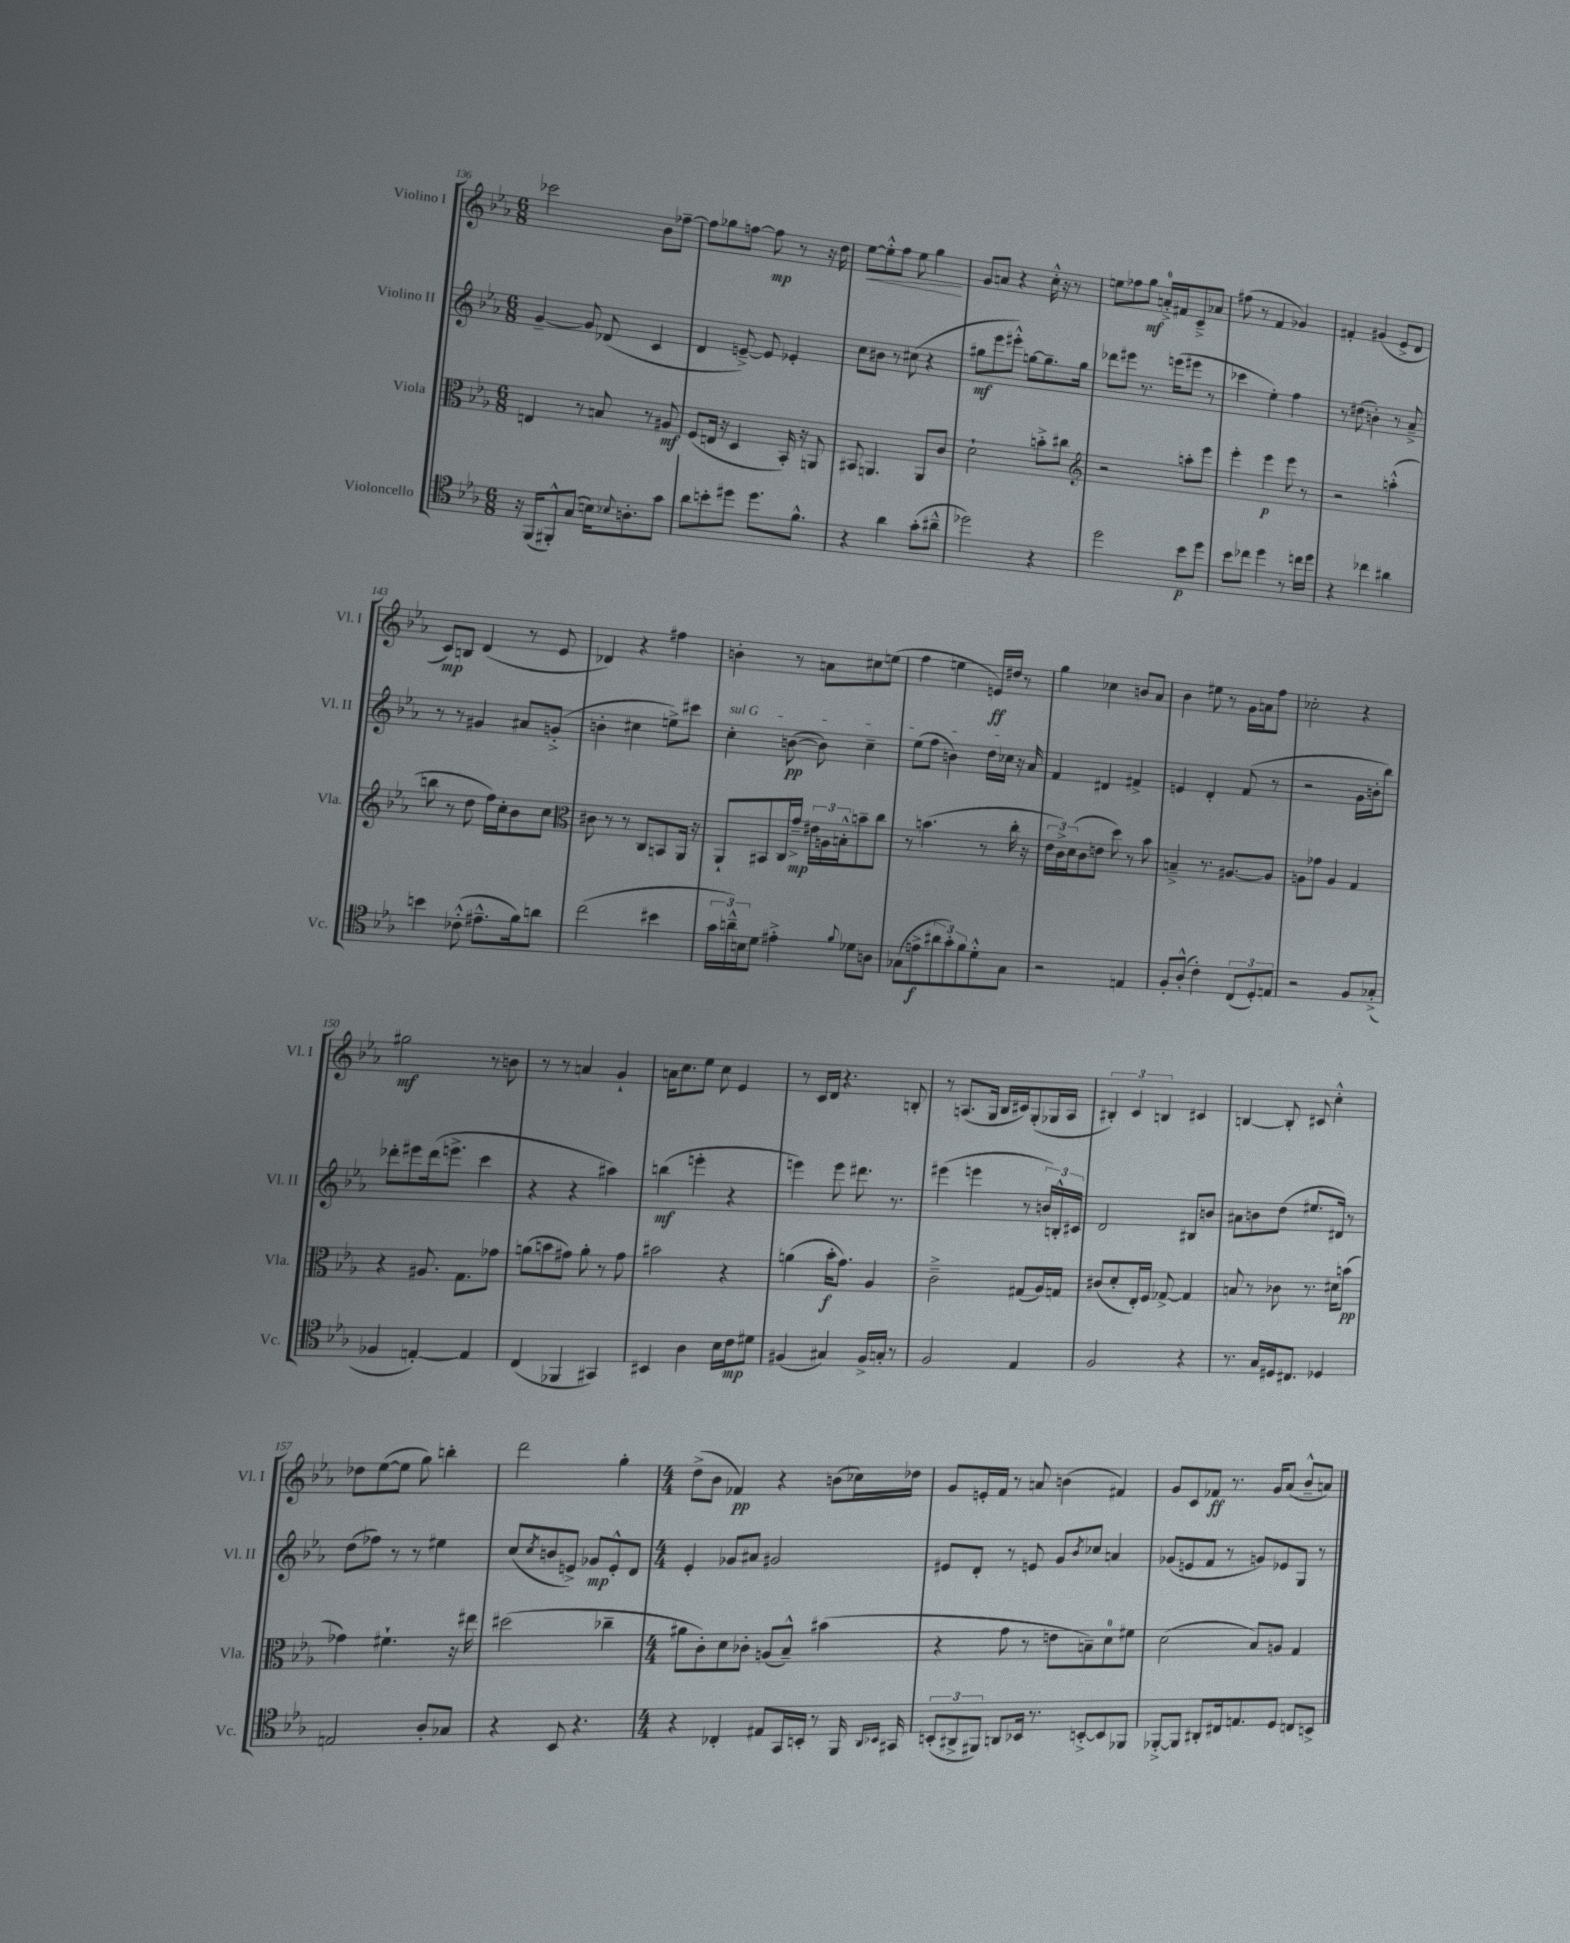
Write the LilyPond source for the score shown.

<<
\new StaffGroup <<
\new Staff = "s0" \with { instrumentName = "Violino I" shortInstrumentName = "Vl. I" } {
    \clef treble \key ees \major \numericTimeSignature \time 6/8
    ces'''2 bes'8 fes''8~-- |
    fes''8 ges''8 f''8~ f''8\mp r8 r16 d''16 |
    ees''8~\< ees''8-.-^ f''8 ees''8 g''4\! |
    g'8 a'8 r4 c''16-.-^ r16 r8 |
    e''8 fes''8 g''8\mf a'16-0-.-> fis'16 c'8---> aes'8 |
    fis''8( r8 f'4 ges'4) |
    fis'4-. gis'4( ees'8-> d'8 |
    c'8\mp) b8 d'4( r8 ees'8 |
    des'4) r4 fis''4 |
    b'4-. r8 a'8 cis''8 e''8( |
    f''4 e''4 e'16\ff) dis''16 r8 |
    g''4 ces''4 b'8 aes'8 |
    bes'4 eis''8 r8 g'16 a'16 f''8 |
    ces''2-. r4 |
    gis''2\mf r8 b'8 |
    r8 r8 a'4 g'4-! |
    a'16 c''8. ees''8 c''8 ees'4 |
    r8 c'16 d'16 r4. b8-. |
    r8 a8.( g16 bes16 cis'16) g8-.( ges16 a16 |
    \tuplet 3/2 { bis4-.) c'4 b4 } cis'4 |
    b4~ b8-. cis'8 c''4-.-^ |
    des''8 ees''8~( ees''8 g''8) b''4-. |
    d'''2 g''4-. |
    \numericTimeSignature \time 4/4 d''8->( bes'8 fes'4\pp) r4 b'8( ces''16) des''16 |
    g'8 e'16-. f'16 r8 a'8 b'4( fis'4) |
    g'8 c'8 fes'8\ff r8. g'16 aes'8( bes'8---^ a'8) \bar "|." |
}
\new Staff = "s1" \with { instrumentName = "Violino II" shortInstrumentName = "Vl. II" } {
    \clef treble \key ees \major \numericTimeSignature \time 6/8
    g'4~-- g'8 des'8( c'4 |
    d'4 e'8~--->) e'8 ees'4-. |
    c''8 bis'8 r8 cis''8( r4 |
    gis''8\mf ees'''8 eis'''8-.-^) g''8~ g''8.-- g''16 |
    des'''8 eis'''8 r8. e'''16( eis'''8 r8 |
    ces'''4 ees''4-.) f''4 |
    r8 dis''8( b'4-.) r8 aes'8---> |
    r8 r8 gis'4 ais'8 g'8-.->( |
    b'4-. cis''4 e''8->) cis'''8 |
    \once \override TextSpanner.bound-details.left.text = \markup { \italic "sul G" } c''4-.\startTextSpan b'8~\pp( b'8) c''4-- |
    ees''8( f''8 b'4) d''16 ces''16\stopTextSpan r16 aes'16 |
    f'4 dis'4 fis'4-> |
    e'4 d'4-. f'8( r8 |
    r2 g'16 b'16-. bes''8) |
    des'''8-. eis'''8 des'''16( e'''8.-> c'''4 |
    r4 r4 ais''4) |
    b''4\mf( e'''4-. r4 |
    e'''4) e'''8 dis'''8. r8. |
    eis'''4( e'''4 r8 \tuplet 3/2 { b'16) b16-.-^ cis'16 } |
    d'2 bis8 b'8 |
    ais'8 b'8 d''8( eis''8. dis'16) r8 |
    d''8( fes''8) r8 r8 eis''4 |
    c''8( \acciaccatura { c''8 } b'8 e'8->) ges'8\mp e'8-.-^ d'8 |
    \numericTimeSignature \time 4/4 ees'4-. ges'8 ais'8 gis'2 |
    eis'8 d'8-. r8 e'8 g'8 \acciaccatura { bes'8 } ces''8 a'4 |
    ges'8( e'8 f'8 r8 g'8) ees'8 g8 r8 \bar "|." |
}
\new Staff = "s2" \with { instrumentName = "Viola" shortInstrumentName = "Vla." } {
    \clef alto \key ees \major \numericTimeSignature \time 6/8
    e4 r8 b8 r8 ais8\mf |
    f8( e16 r16 d4 bes,16-.) r16 a,8 |
    bis,8 a,4. a,8 c'8 |
    d'2-! b'8-.-> cis''8 |
    \clef treble r2 a''8-. ees'''8 |
    ees'''4-. ees'''4\p ees'''8 r8 |
    r2 a''4-.-^( |
    b''8 r8 d''8 f''16) c''16-. bes'8 c''8 |
    \clef alto cis'8 r8 r8 c8 b,8 aes,16 r16 |
    aes,8-! bis,8 c16 g'16--->\mp \tuplet 3/2 { eis'16 a16 b16-.-^ } b'8-- c''8 |
    r8 b'4.( r8 c''16-. r16 |
    \tuplet 3/2 { ees'16 c'16->) d'16( } c'8 e'8 d''8) r8 bes'8 |
    b4---> r8. ais8.~ ais8 |
    a8 ges'8 a4 g4 |
    r4 ais8. g8. ges'8 |
    a'8( b'8 gis'8) a'8-. r8 gis'8 |
    bis'2 r4 |
    a'4( bes'16-.\f g'8.) aes4 |
    c'2---> gis8( aes16) g16 |
    cis'8( d'8-. ees16-.) f16 ges8~-> ges4 |
    b8 r8 ces'8 r8. dis'16 b'8\pp( |
    ges'4) fis'4.-! r16 eis''16 |
    dis''2( ces''4-- |
    \numericTimeSignature \time 4/4 ais'8 c'8-.) d'8 ces'8-. a8( bes8---^) bis'4( |
    r4 g'8 r8 e'8 b8--) d'8-0 fis'8 |
    d'2( bes8) a8 g4 \bar "|." |
}
\new Staff = "s3" \with { instrumentName = "Violoncello" shortInstrumentName = "Vc." } {
    \clef tenor \key ees \major \numericTimeSignature \time 6/8
    r16 f,16( fis,8-.-^) g8( b16) \appoggiatura { bes8 } a8.-. g'8 |
    aes'8 b'8-. dis''8 dis''8. f'8.-^ |
    r4 aes'4 g'8-.( ais'8---^ |
    des''2) r4 |
    d''2 bes'8\p d''8 |
    bes'8 ces''8 d''4 r8 c''16 d''16 |
    r4 ces''4 ais'4 |
    b'4 ces'8-.-^( eis'8.---^ f'16) a'8 |
    c''2( bis'4 |
    \tuplet 3/2 { g'16 a'16---^) b16 } d'8 eis'4-.-> \appoggiatura { f'8 } des'8 a8 |
    ges8( e'8->\f \tuplet 3/2 { ais'8 g'8-.) f'8 } d'8-.-^ ges8 |
    r2 e4 |
    f8-. aes8-.-^( c'4-.) \tuplet 3/2 { c8( d8-.) e8 } |
    r2 f8 ges8-.->( |
    fes4 e4~-.) e4 |
    c4( fes,4 gis,4) |
    bis,4 aes4 bes16 c'16\mp dis'8 |
    fis4( gis4) fis16-> g16-. r8 |
    f2 ees4 |
    f2 r4 |
    r8. g16 dis16 cis8. des4 |
    e2 aes8-. ges8 |
    r4 bes,8 r4. |
    \numericTimeSignature \time 4/4 r4 ces4-. eis8 g,16 b,16-. r8 f,16 \grace { aes,16 bes,16 } gis,16 |
    \tuplet 3/2 { b,8-.( ais,8-> fis,8) } a,8 bes,16 r8. b,8~-.-> b,8 fes,8 |
    fes,8~-.-> fes,8 ais,8-. cis16 e8. d8 c8 b,8-> \bar "|." |
}
>>
>>
\layout { \context { \Score currentBarNumber = #136 } }
